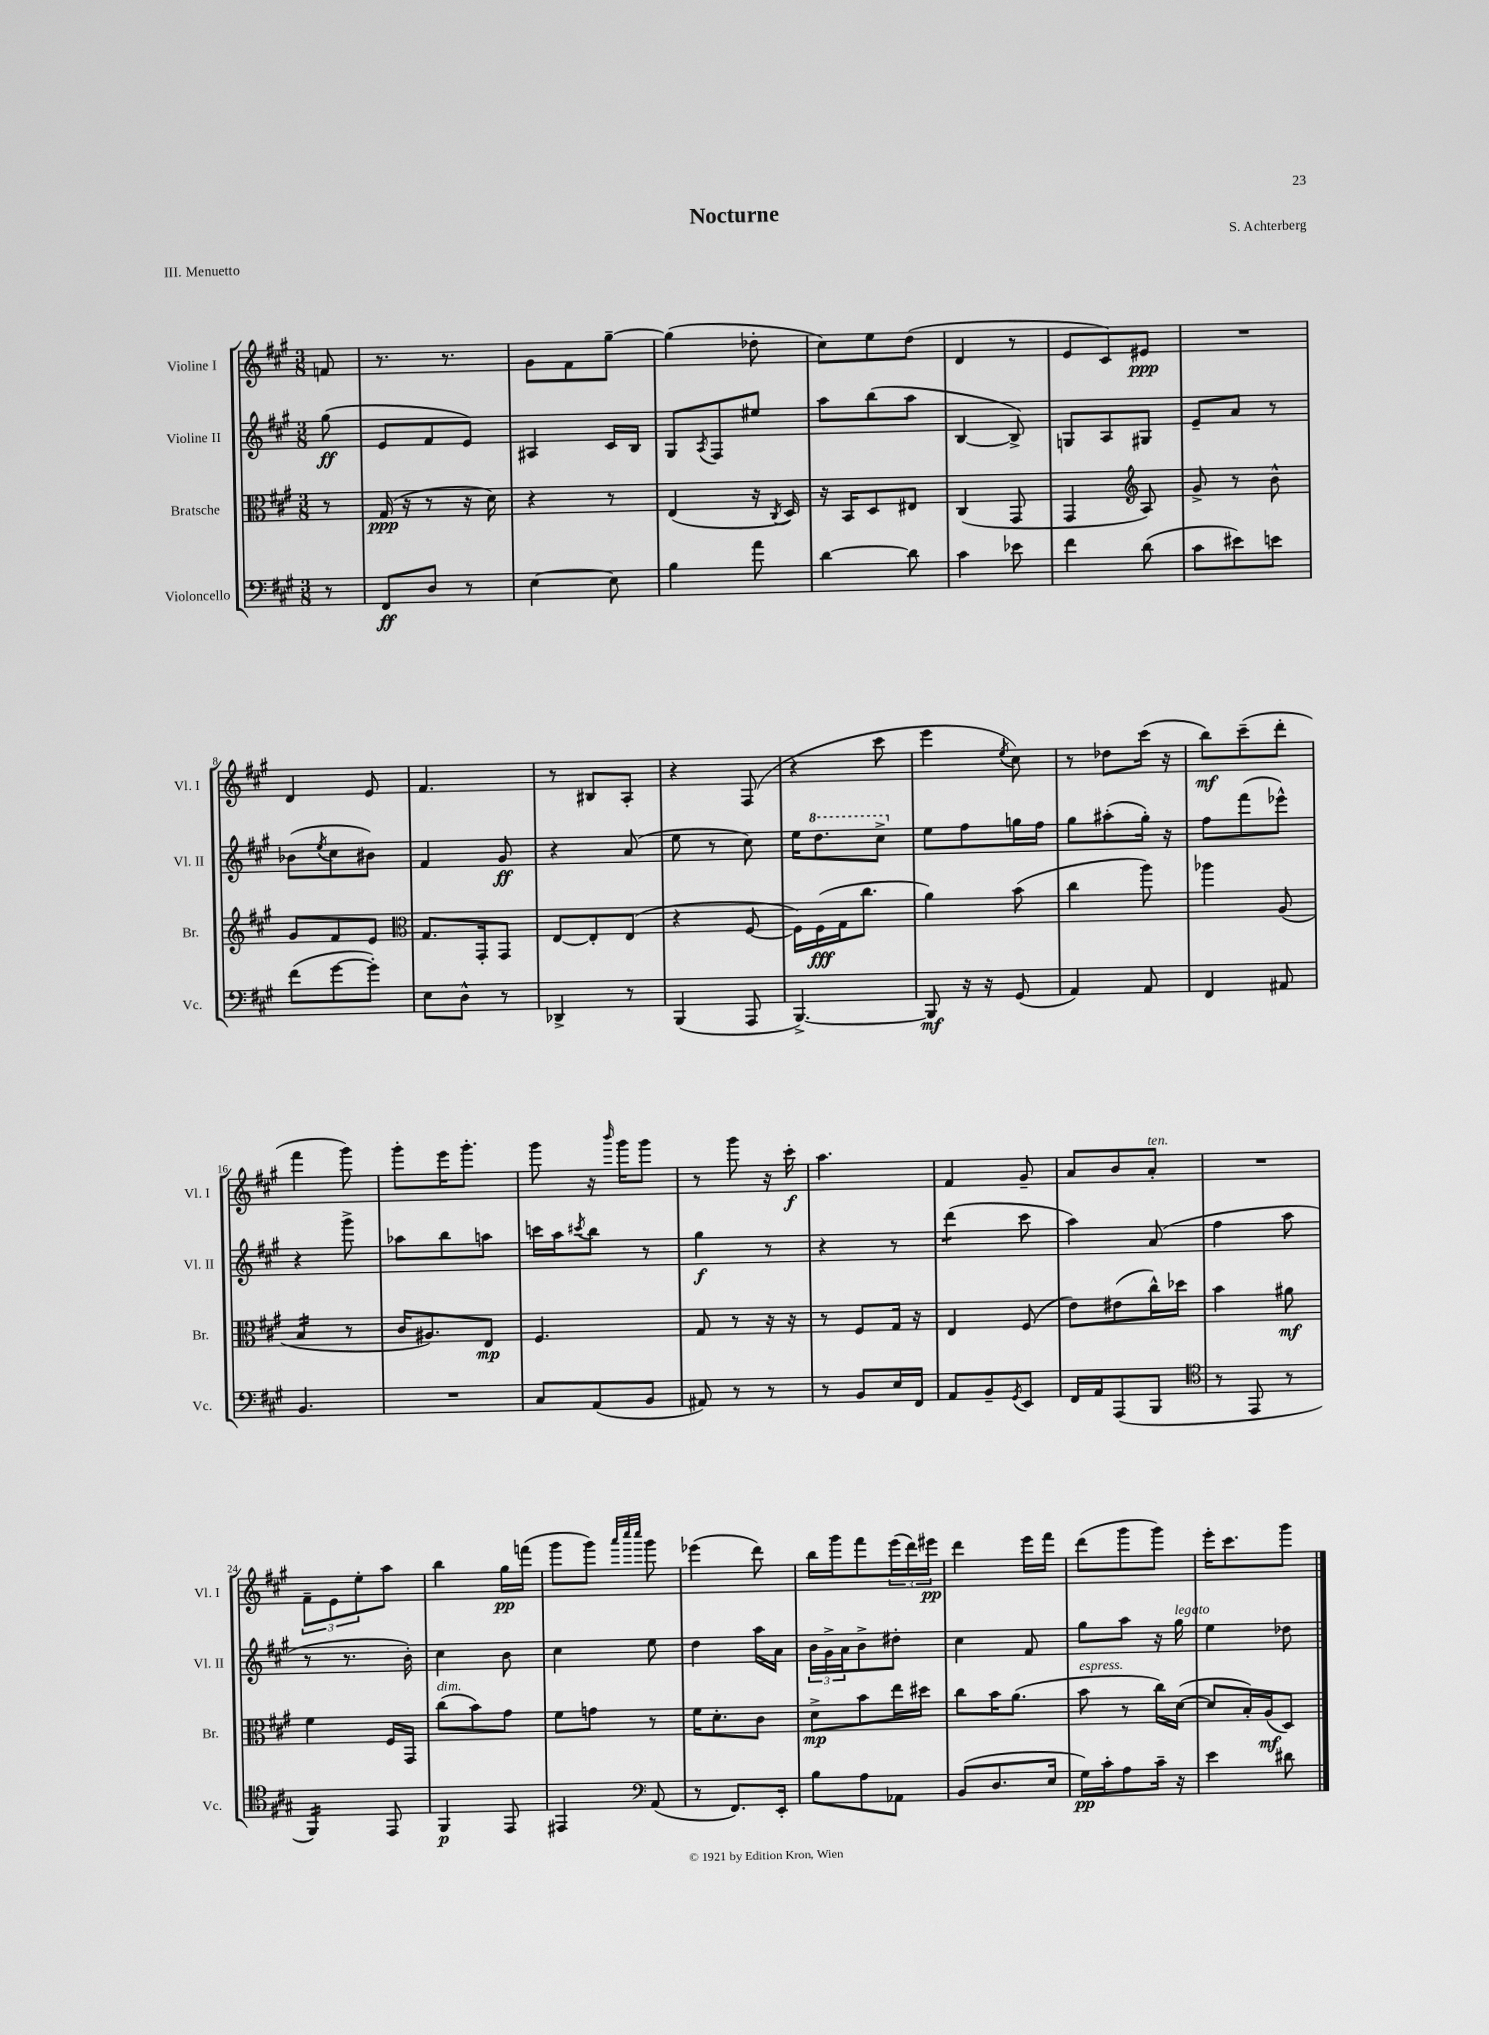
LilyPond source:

\header { title = "Nocturne" composer = "S. Achterberg" piece = "III. Menuetto" }
<<
\new StaffGroup <<
\new Staff = "s0" \with { instrumentName = "Violine I" shortInstrumentName = "Vl. I" } {
    \clef treble \key a \major \numericTimeSignature \time 3/8 \partial 8
    f'8 |
    r8. r8. |
    gis'8 fis'8 gis''8~-- |
    gis''4( des''8-. |
    cis''8) e''8 d''8( |
    d'4 r8 |
    e'8 cis'8) eis'8\ppp |
    R4. |
    d'4 e'8 |
    fis'4. |
    r8 bis8 a8-. |
    r4 fis8( |
    r4 cis'''8 |
    e'''4 \acciaccatura { e''8 } cis''8) |
    r8 des''8 cis'''16( r16 |
    b''8\mf) cis'''8--( d'''8-. |
    fis'''4 gis'''8) |
    gis'''8-. e'''16 gis'''8.-. |
    gis'''8 r16 \grace { b'''16 } gis'''16 gis'''8 |
    r8 gis'''8 r16 cis'''16-.\f |
    a''4. |
    fis'4 gis'8-- |
    a'8 b'8 a'8-.^\markup { \italic "ten." } |
    R4. |
    \tuplet 3/2 { fis'8-- e'8 e''8-. } a''8 |
    b''4 gis''16\pp f'''16( |
    gis'''8 gis'''8) \grace { a'''32 cis''''32 cis''''32 } gis'''8 |
    ees'''4( d'''8) |
    b''16 gis'''16 fis'''8 \tuplet 3/2 { e'''16( d'''16) eis'''16\pp } |
    d'''4 e'''16 fis'''16 |
    d'''8( gis'''8 gis'''8) |
    e'''16-. cis'''8. gis'''8 \bar "|." |
}
\new Staff = "s1" \with { instrumentName = "Violine II" shortInstrumentName = "Vl. II" } {
    \clef treble \key a \major \numericTimeSignature \time 3/8 \partial 8
    gis''8\ff( |
    e'8 fis'8 e'8) |
    ais4 cis'16 b16 |
    gis8 \acciaccatura { a8 } fis8 eis''8 |
    a''8 b''8( a''8 |
    b4~ b8->) |
    g8 a8 gis8 |
    e'8-- a'8 r8 |
    bes'8( \acciaccatura { e''8 } cis''8 bis'8) |
    fis'4 gis'8\ff |
    r4 a'8( |
    e''8 r8 cis''8) |
    e''16 \ottava #1 d'''8. cis'''8-> \ottava #0 |
    e''8 fis''8 g''16 fis''16 |
    gis''8 ais''8-.( gis''16-.) r16 |
    fis''8 fis'''8( ees'''8-^) |
    r4 gis'''8-> |
    aes''8 b''8 a''8 |
    c'''16 a''16 \acciaccatura { cis'''8 } b''8 r8 |
    gis''4\f r8 |
    r4 r8 |
    d'''4:8( cis'''8 |
    a''4) a'8( |
    fis''4 a''8 |
    r8 r8. b'16-.) |
    cis''4 b'8 |
    cis''4 e''8 |
    d''4 a''16 a'16 |
    \tuplet 3/2 { b'16 gis'16-> a'16 } b'8-> dis''8-. |
    cis''4 fis'8 |
    gis''8 a''8 r16 gis''16^\markup { \italic "legato" } |
    e''4 des''8 \bar "|." |
}
\new Staff = "s2" \with { instrumentName = "Bratsche" shortInstrumentName = "Br." } {
    \clef alto \key a \major \numericTimeSignature \time 3/8 \partial 8
    r8 |
    gis16\ppp( r16 r8 r16 d'16) |
    r4 r8 |
    e4( r16 \acciaccatura { cis8 } d16) |
    r16 b,16 d8 eis8 |
    cis4( gis,8 |
    gis,4 \clef treble a8) |
    gis'8-> r8 b'8-^ |
    gis'8 fis'8 e'8 |
    \clef alto gis8. gis,16-. gis,8 |
    e8~ e8-. e8( |
    r4 fis8~ |
    fis16) fis16\fff( gis16 cis''8. |
    a'4) b'8( |
    cis''4 a''8) |
    aes''4 a8( |
    b4:16 r8 |
    cis'16 ais8.) e8\mp |
    fis4. |
    gis8 r8 r16 r16 |
    r8 fis8 gis16 r16 |
    e4 fis8( |
    e'8) eis'8( cis''16-^) des''16 |
    b'4 ais'8\mf |
    fis'4 fis16 gis,16 |
    cis''8^\markup { \italic "dim." }( b'8) gis'8 |
    fis'8 g'8 r8 |
    fis'16 d'8.-. cis'8 |
    d'8->\mp b'8 e''16 dis''16 |
    cis''8 b'16 a'8.( |
    b'8^\markup { \italic "espress." } r8 cis''16) d'16~( |
    d'8 b16-.) a16\mf( d8) \bar "|." |
}
\new Staff = "s3" \with { instrumentName = "Violoncello" shortInstrumentName = "Vc." } {
    \clef bass \key a \major \numericTimeSignature \time 3/8 \partial 8
    r8 |
    fis,8\ff d8 r8 |
    e4~ e8 |
    b4 a'8 |
    d'4~ d'8 |
    cis'4 ees'8 |
    fis'4 d'8( |
    cis'8 eis'8) e'8 |
    fis'8( gis'8~ gis'8-.) |
    e8 d8-^ r8 |
    des,4-> r8 |
    b,,4( a,,8 |
    b,,4.~->) |
    b,,8\mf r16 r16 gis,8( |
    a,4) a,8 |
    fis,4 ais,8 |
    b,4. |
    R4. |
    cis8 a,8( b,8 |
    ais,8) r8 r8 |
    r8 b,8 e16 fis,16 |
    a,8 b,8-- \acciaccatura { gis,8 } e,8 |
    fis,16 a,16 a,,8( b,,8 |
    \clef tenor r8 e,8 r8 |
    fis,4:16) e,8 |
    fis,4\p e,8 |
    eis,4 \clef bass a,8( |
    r8 fis,8.) e,16-. |
    b8 a8 aes,8 |
    b,8( d8. e16 |
    gis16\pp) cis'16-. a8 cis'16-- r16 |
    e'4 dis'8 \bar "|." |
}
>>
>>
